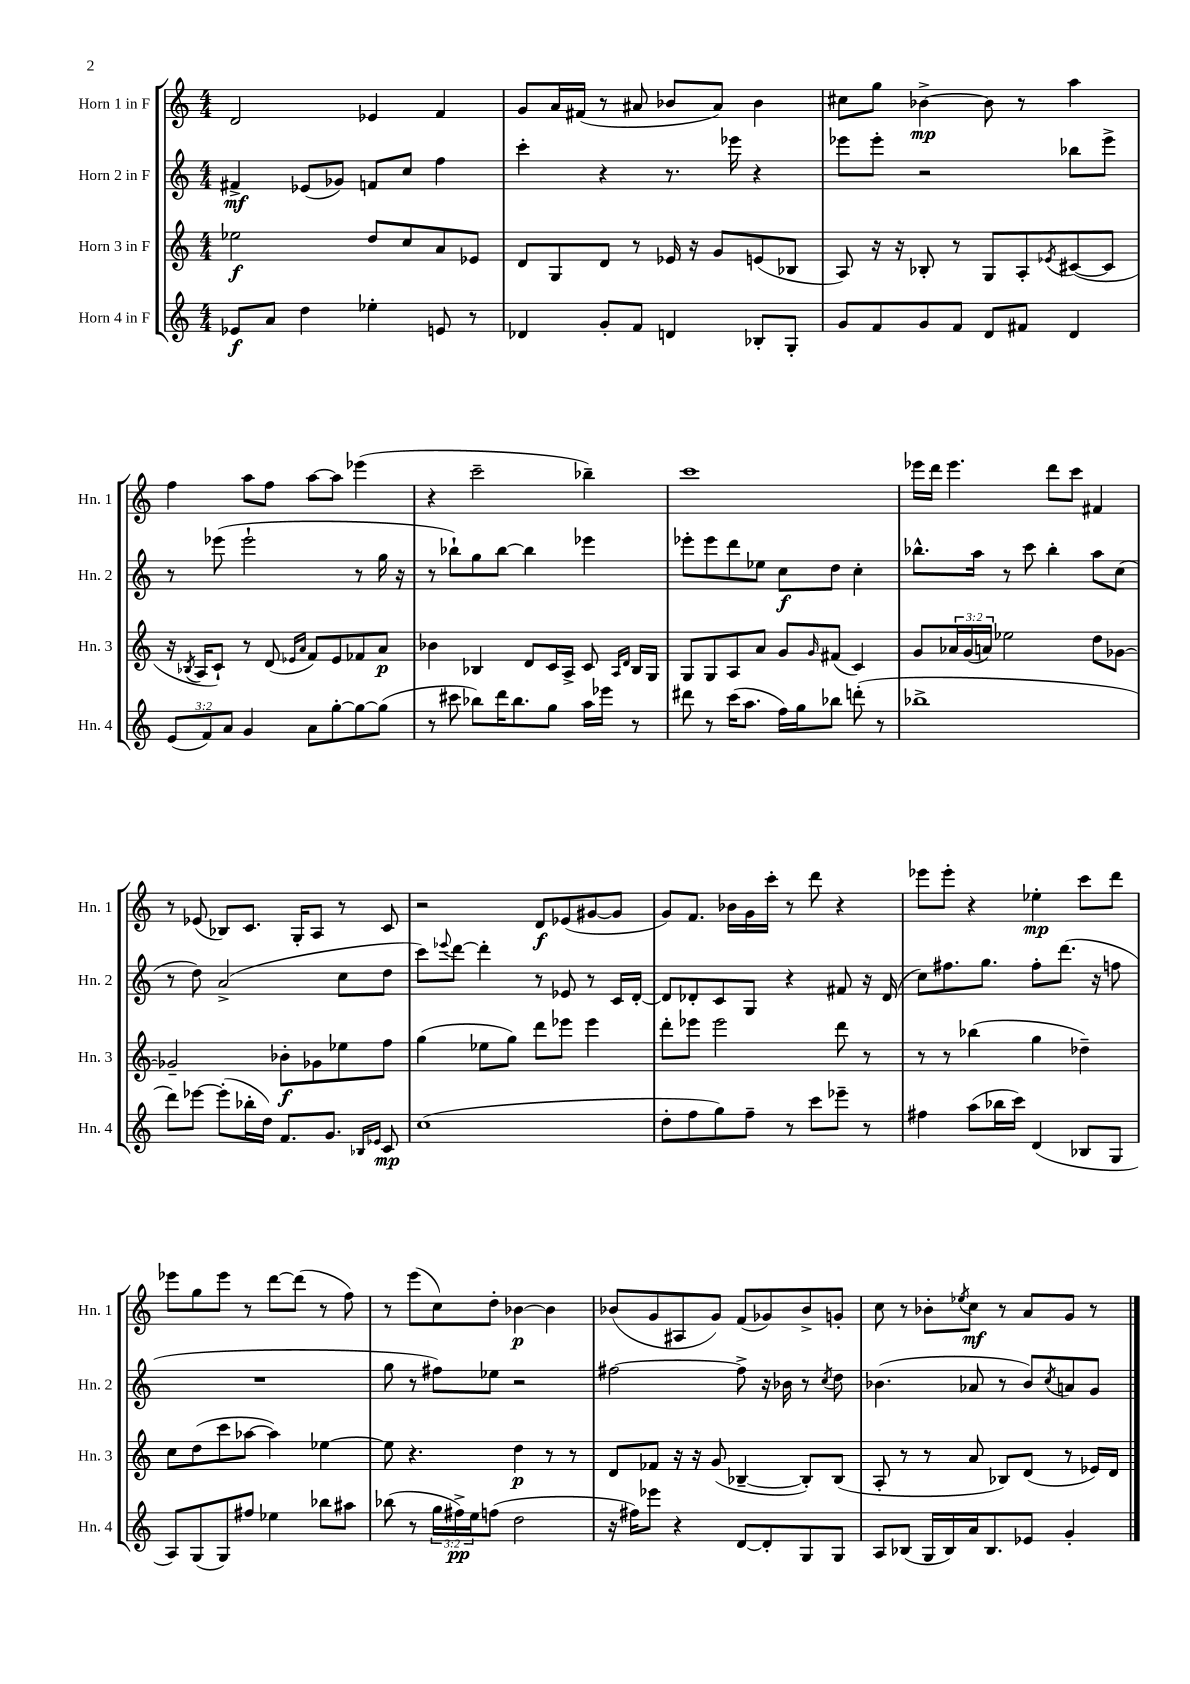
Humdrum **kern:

**kern	**dynam	**kern	**dynam	**kern	**dynam	**kern	**dynam
*part4	*part4	*part3	*part3	*part2	*part2	*part1	*part1
*staff4	*staff4	*staff3	*staff3	*staff2	*staff2	*staff1	*staff1
*I"Horn 4 in F	*	*I"Horn 3 in F	*	*I"Horn 2 in F	*	*I"Horn 1 in F	*
*I'Hn. 4	*	*I'Hn. 3	*	*I'Hn. 2	*	*I'Hn. 1	*
*clefG2	*	*clefG2	*	*clefG2	*	*clefG2	*
*k[]	*	*k[]	*	*k[]	*	*k[]	*
*M4/4	*	*M4/4	*	*M4/4	*	*M4/4	*
=1	=1	=1	=1	=1	=1	=1	=1
8e-X/L	f	2ee-X\	f	4f#X^/	mf	2d/	.
8a/J	.	.	.	.	.	.	.
4dd\	.	.	.	(8e-X/L	.	.	.
.	.	.	.	8g-X/J)	.	.	.
4ee-X'\	.	8dd/L	.	8fn/L	.	4e-X/	.
.	.	8cc/	.	8cc/J	.	.	.
8en/	.	8a/	.	4ff\	.	4f/	.
8r	.	8e-X/J	.	.	.	.	.
=2	=2	=2	=2	=2	=2	=2	=2
4d-X/	.	8d/L	.	4ccc'\	.	8g/L	.
.	.	8G/	.	.	.	16a/L	.
.	.	.	.	.	.	(16f#X/JJ	.
8g'/L	.	8d/J	.	4r	.	8r	.
8f/J	.	8r	.	.	.	8a#X/	.
4dn/	.	16e-X/	.	8.r	.	8b-X/L	.
.	.	16r	.	.	.	.	.
.	.	8g/L	.	.	.	8a#/J)	.
.	.	.	.	16eee-X\	.	.	.
8B-X'/L	.	(8en/	.	4r	.	4b-\	.
8G'/J	.	8B-X/J	.	.	.	.	.
=3	=3	=3	=3	=3	=3	=3	=3
8g/L	.	8A/)	.	8eee-X\L	.	8cc#X\L	.
8f/	.	16r	.	8eee-'\J	.	8gg\J	.
.	.	16r	.	.	.	.	.
8g/	.	8B-X'/	.	2r	.	[4b-X^\	mp
8f/J	.	8r	.	.	.	.	.
8d/L	.	8G/L	.	.	.	8b-\]	.
8f#X/J	.	8A'/	.	.	.	8r	.
.	.	8qe-X/	.	.	.	.	.
4d/	.	([8c#X/	.	8bb-X\L	.	4aa\	.
.	.	8c#/J]	.	8eee-^\J	.	.	.
!!LO:LB:g=z
=4	=4	=4	=4	=4	=4	=4	=4
(12e/L	.	16r	.	8r	.	4ff\	.
.	.	8qB-X/	.	.	.	.	.
.	.	16A/KL	.	.	.	.	.
12f/)	.	.	.	.	.	.	.
.	.	8c`/J)	.	(8eee-X\	.	.	.
12a/J	.	.	.	.	.	.	.
4g/	.	8r	.	2eee-`\	.	8aa\L	.
.	.	(8d/	.	.	.	8ff\J	.
.	.	16qqe-X/LL	.	.	.	.	.
.	.	16qqa/JJ	.	.	.	.	.
8a\L	.	8f/L)	.	.	.	[8aa\L	.
[8gg'\	.	8e-/	.	.	.	8aa\J]	.
8gg\_	.	8f-X/	.	8r	.	(4eee-X\	.
(8gg\J]	.	8a/J	p	16gg\	.	.	.
.	.	.	.	16r	.	.	.
=5	=5	=5	=5	=5	=5	=5	=5
8r	.	4b-X\	.	8r	.	4r	.
8ccc#X\	.	.	.	8bb-X`\L)	.	.	.
8bb-X\L)	.	4B-X/	.	8gg\	.	2ccc~\	.
16ddd\K	.	.	.	[8bb-\J	.	.	.
8.bb-\	.	.	.	.	.	.	.
.	.	8d/L	.	4bb-\]	.	.	.
8gg\J	.	16c/L	.	.	.	.	.
.	.	16A^/JJ	.	.	.	.	.
16aa\LL	.	8c/	.	4eee-X\	.	4bb-X~\)	.
16eee-X\JJ	.	.	.	.	.	.	.
.	.	16qqA/LL	.	.	.	.	.
.	.	16qqd/JJ	.	.	.	.	.
8r	.	16B-/LL	.	.	.	.	.
.	.	16G/JJ	.	.	.	.	.
=6	=6	=6	=6	=6	=6	=6	=6
8ddd#X\	.	8G/L	.	8eee-X'\L	.	1ccc	.
8r	.	8G/	.	8eee-\	.	.	.
(16ccc\KL	.	8A/	.	8ddd\	.	.	.
8.aa\J	.	.	.	.	.	.	.
.	.	8a/J	.	8ee-X\J	.	.	.
16ff\LL)	.	8g/L	.	8cc\L	f	.	.
16gg\J	.	.	.	.	.	.	.
.	.	16qqg/	.	.	.	.	.
8bb-X\J	.	(8f#X/J	.	8dd\J	.	.	.
(8dddn'\	.	4c/)	.	4cc'\	.	.	.
8r	.	.	.	.	.	.	.
=7	=7	=7	=7	=7	=7	=7	=7
1bb-X^	.	8g/L	.	8.bb-X^^\L	.	16eee-X\LL	.
.	.	.	.	.	.	16ddd\JJ	.
.	.	24a-X/L	.	.	.	4.eee-\	.
.	.	(24g/	.	.	.	.	.
.	.	.	.	16aa\Jk	.	.	.
.	.	24an/JJ)	.	.	.	.	.
.	.	2ee-X\	.	8r	.	.	.
.	.	.	.	8ccc\	.	.	.
.	.	.	.	4bb-'\	.	8ddd\L	.
.	.	.	.	.	.	8ccc\J	.
.	.	8dd\L	.	8aa\L	.	4f#X/	.
.	.	[8g-X\J	.	(8cc\J	.	.	.
!!LO:LB:g=z
=8	=8	=8	=8	=8	=8	=8	=8
8ddd\L)	.	2g-X~/]	.	8r	.	8r	.
[8eee-X\J	.	.	.	8dd\)	.	(8e-X/	.
(8eee-'\L]	.	.	.	(2a^/	.	8B-X/L)	.
16bb-X'\L	.	.	.	.	.	8.c/J	.
16dd\JJ)	.	.	.	.	.	.	.
8.f/L	.	8b-X'\L	f	.	.	.	.
.	.	.	.	.	.	16G'/KL	.
.	.	8g-X\	.	.	.	8A/J	.
8.g/J	.	.	.	.	.	.	.
.	.	8ee-X\	.	8cc\L	.	8r	.
16qqB-X/LL	.	.	.	.	.	.	.
16qqe-X/JJ	.	.	.	.	.	.	.
8c/	mp	8ff\J	.	8dd\J	.	8c/	.
=9	=9	=9	=9	=9	=9	=9	=9
(1cc	.	(4gg\	.	8ccc\L)	.	2r	.
.	.	.	.	8qqeee-X/	.	.	.
.	.	.	.	[8ddd\J	.	.	.
.	.	8ee-X\L	.	4ddd'\]	.	.	.
.	.	8gg\J)	.	.	.	.	.
.	.	8ddd\L	.	8r	.	8d/L	f
.	.	8eee-X\J	.	8e-X/	.	(8e-X/	.
.	.	4eee-\	.	8r	.	[8g#X/	.
.	.	.	.	16c/LL	.	8g#/J]	.
.	.	.	.	[16d'/JJ	.	.	.
=10	=10	=10	=10	=10	=10	=10	=10
8dd'\L	.	8ddd'\L	.	8d/L]	.	8g/L)	.
8ff\	.	8eee-X\J	.	8d-X'/	.	8.f/J	.
8gg\)	.	2eee-\	.	8c/	.	.	.
.	.	.	.	.	.	16b-X\LL	.
8ff~\J	.	.	.	8G/J	.	16g\	.
.	.	.	.	.	.	16ccc'\JJ	.
8r	.	.	.	4r	.	8r	.
8ccc\L	.	.	.	.	.	8ddd\	.
8eee-X~\J	.	8ddd\	.	8f#X/	.	4r	.
8r	.	8r	.	16r	.	.	.
.	.	.	.	(16d-/	.	.	.
=11	=11	=11	=11	=11	=11	=11	=11
4ff#X\	.	8r	.	8cc\L)	.	8eee-X\L	.
.	.	8r	.	8.ff#X\	.	8eee-'\J	.
(8aa\L	.	(4bb-X\	.	.	.	4r	.
.	.	.	.	8.gg\J	.	.	.
16bb-X\L	.	.	.	.	.	.	.
16ccc\JJ)	.	.	.	.	.	.	.
(4d/	.	4gg\	.	8ff#'\L	.	4ee-X'\	mp
.	.	.	.	(8.ddd\J	.	.	.
8B-X/L	.	4dd-X~\)	.	.	.	8ccc\L	.
.	.	.	.	16r	.	.	.
8G/J	.	.	.	8ffn\	.	8ddd\J	.
!!LO:LB:g=z
=12	=12	=12	=12	=12	=12	=12	=12
8A/L)	.	8cc\L	.	1r	.	8eee-X\L	.
(8G/	.	(8dd\	.	.	.	8gg\	.
8G/)	.	8ccc\	.	.	.	8eee-\J	.
8ff#X/J	.	[8aa-X\J	.	.	.	8r	.
4ee-X\	.	4aa-\])	.	.	.	[8ddd\L	.
.	.	.	.	.	.	(8ddd\J]	.
8bb-X\L	.	[4ee-X\	.	.	.	8r	.
8aa#X\J	.	.	.	.	.	8ff\)	.
=13	=13	=13	=13	=13	=13	=13	=13
(8bb-X\	.	8ee-\]	.	8gg\	.	8r	.
8r	.	4.r	.	8r	.	(8eee\L	.
24gg\LL	.	.	.	8ff#X\L)	.	8cc\)	.
24ff#X^\)	pp	.	.	.	.	.	.
24ee\J	.	.	.	.	.	.	.
(8ffn\J	.	.	.	8ee-X\J	.	8dd'\J	.
2dd\	.	4dd\	p	2r	.	[4b-X\	p
.	.	8r	.	.	.	4b-\]	.
.	.	8r	.	.	.	.	.
=14	=14	=14	=14	=14	=14	=14	=14
16r	.	8d/L	.	[2ff#X\	.	(8b-X/L	.
16ff#X\KL)	.	.	.	.	.	.	.
8eee-X\J	.	8f-X/J	.	.	.	8g/	.
4r	.	16r	.	.	.	8A#X/	.
.	.	16r	.	.	.	.	.
.	.	(8g/	.	.	.	8g/J)	.
[8d/L	.	[4B-X~/	.	8ff#^\]	.	(8f/L	.
8d'/]	.	.	.	16r	.	8g-X/)	.
.	.	.	.	16b-X\	.	.	.
8G/	.	8B-'/L])	.	8r	.	8b-^/	.
.	.	.	.	8qcc/	.	.	.
8G/J	.	(8B-/J	.	8dd\	.	8gn'/J	.
=15	=15	=15	=15	=15	=15	=15	=15
8A/L	.	8A'/	.	(4.b-X\	.	8cc\	.
(8B-X/J	.	8r	.	.	.	8r	.
16G/LL	.	8r	.	.	.	8b-X'\L	.
16B-/)	.	.	.	.	.	.	.
.	.	.	.	.	.	8qee-X/	.
16a/J	.	8a/	.	8a-X/	.	8cc\J	mf
8.B-/	.	.	.	.	.	.	.
.	.	8B-X/L)	.	8r	.	8r	.
8e-X/J	.	(8d/J	.	8b-/L)	.	8a/L	.
.	.	.	.	8qcc/	.	.	.
4g'/	.	8r	.	8an/	.	8g/J	.
.	.	16e-X/LL)	.	8g/J	.	8r	.
.	.	16d/JJ	.	.	.	.	.
==	==	==	==	==	==	==	==
*-	*-	*-	*-	*-	*-	*-	*-
